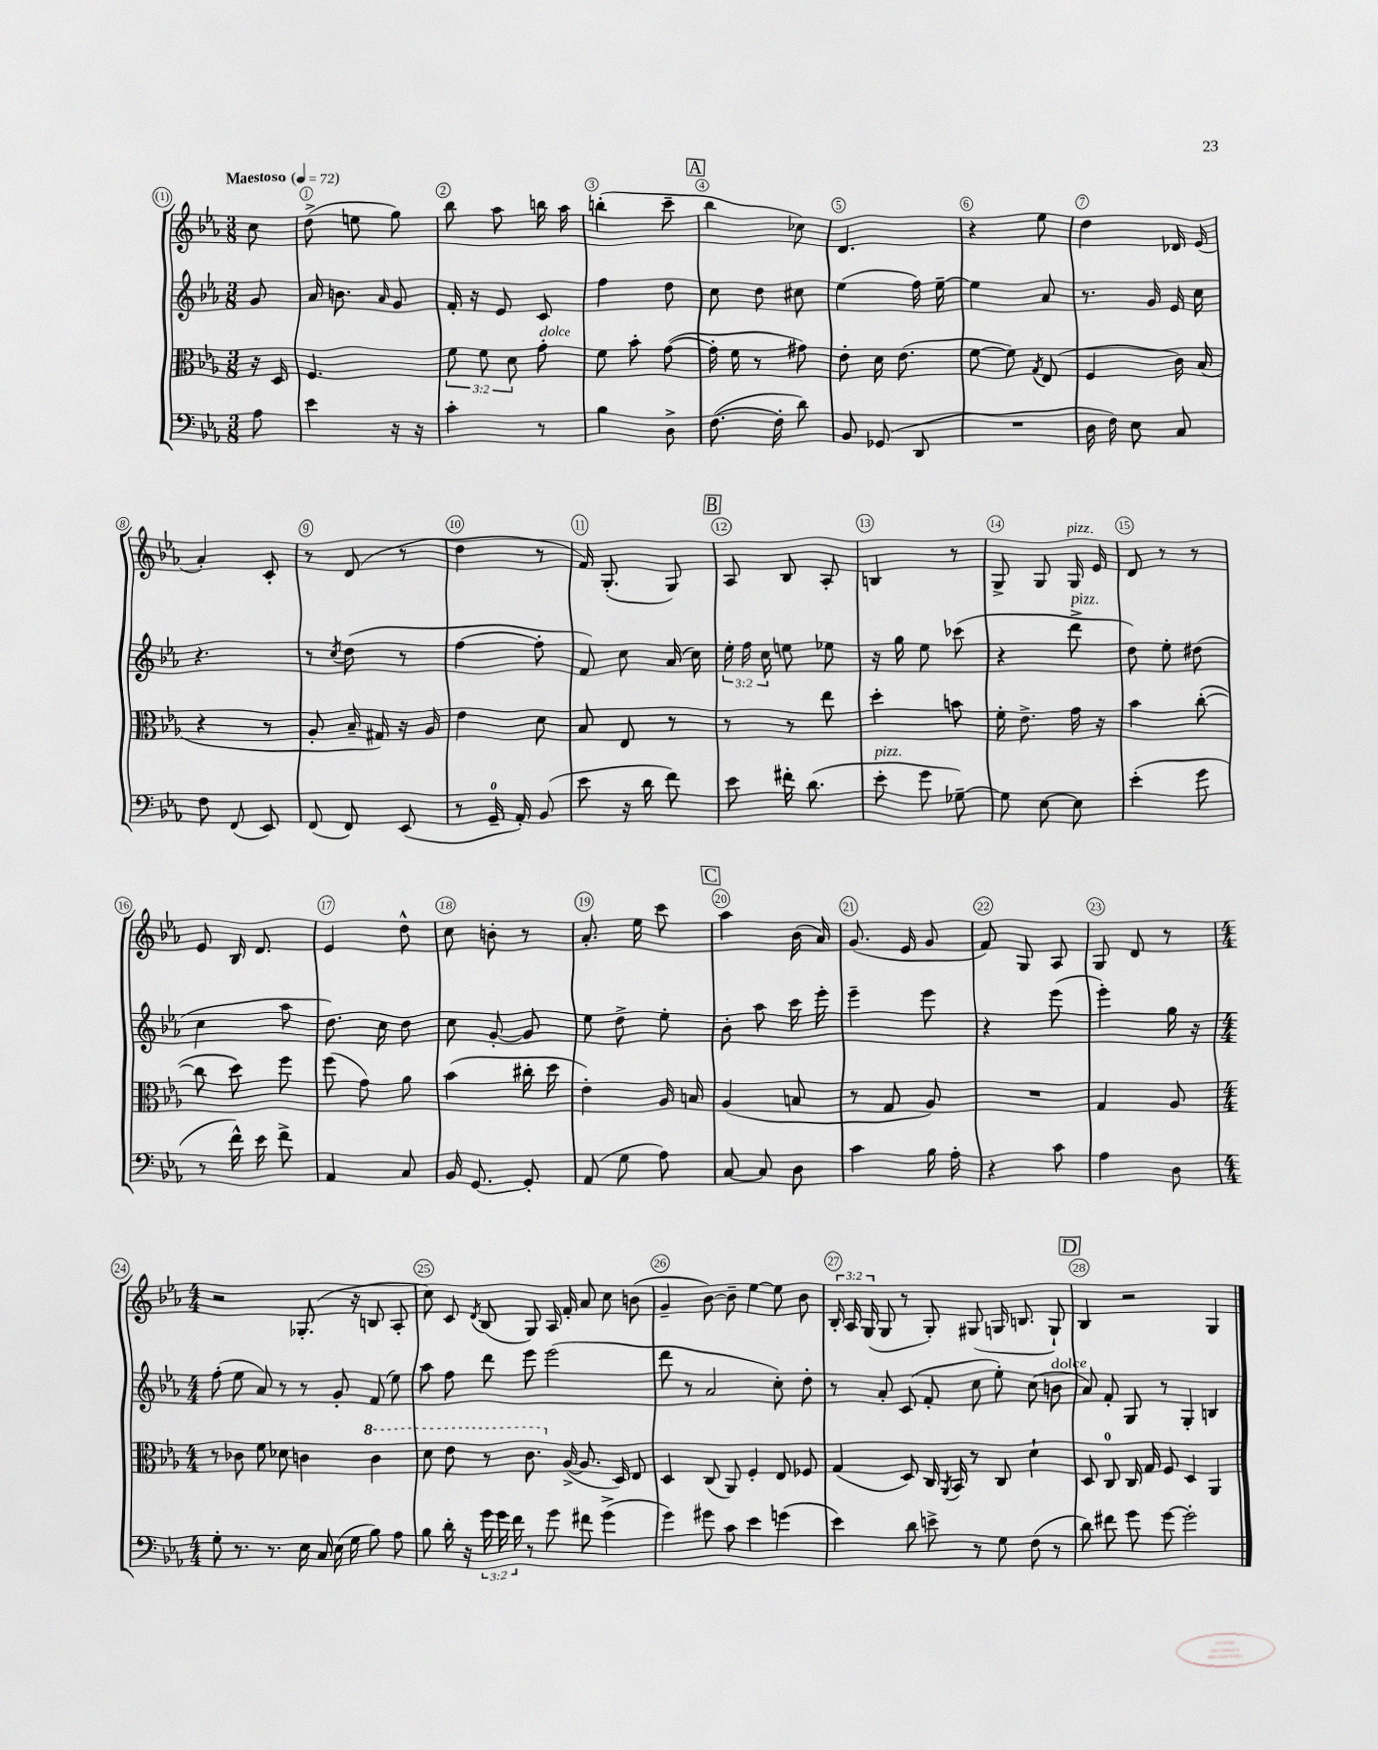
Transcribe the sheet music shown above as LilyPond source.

<<
\new StaffGroup <<
\new Staff = "s0" {
    \clef treble \key ees \major \numericTimeSignature \time 3/8 \override Staff.TupletNumber.text = #tuplet-number::calc-fraction-text \partial 8 \tempo "Maestoso" 4 = 72
    \autoBeamOff c''8 |
    d''8->( e''8 g''8) |
    bes''8 aes''8 b''16 aes''16 |
    b''4-.( c'''8-- |
    \mark \markup { \box "A" } bes''4 ces''8) |
    d'4. |
    r4 ees''8 |
    d''4 des'16 ees'16( |
    aes'4-.) c'8-. |
    r8 d'8( r8 |
    d''4 r8 |
    f'16) g8.-.( g8) |
    \mark \markup { \box "B" } aes8 bes8 aes8-. |
    b4 r8 |
    g8-> g8 g16^\markup { \italic "pizz." } ees'16 |
    d'8 r8 r8 |
    ees'8 bes16 d'8. |
    ees'4 d''8-^ |
    c''8 b'8-. r8 |
    aes'8.-. ees''16 c'''8 |
    \mark \markup { \box "C" } aes''4 bes'16( aes'16) |
    g'8.( ees'16 g'8 |
    f'8) g8 aes8 |
    g8 d'8 r8 |
    \numericTimeSignature \time 4/4 r2 ges8.-.( r16 b8 aes8-. |
    c''8) c'8 \acciaccatura { d'8 } bes8( g8) aes16 f'16-. aes'8 c''8 b'8( |
    g'4-- bes'8~) bes'8-- ees''4~ ees''8 bes'8 |
    \tuplet 3/2 { bes16-. aes16 g16( } g8 r8 g8-.) gis8( g16 b8. g8-!) |
    \mark \markup { \box "D" } bes4 r2 g4 \bar "|." |
}
\new Staff = "s1" {
    \clef treble \key ees \major \numericTimeSignature \time 3/8 \override Staff.TupletNumber.text = #tuplet-number::calc-fraction-text \partial 8
    \autoBeamOff g'8 |
    aes'16 b'8. \grace { aes'16 } g'8 |
    f'16-. r16 ees'8 c'8 |
    f''4 d''8 |
    \mark \markup { \box "A" } c''8 d''8 cis''8 |
    ees''4( f''16) ees''16~-- |
    ees''4 aes'8 |
    r8. g'16 ees'16 c''16 |
    r4. |
    r8 \acciaccatura { c''8 } d''8( r8 |
    f''4~ f''8-. |
    f'8) c''8 aes'16( c''16) |
    \mark \markup { \box "B" } \tuplet 3/2 { ees''16-. f''16 c''16 } e''8 ees''8 |
    r16 g''16 ees''8 ces'''8( |
    r4 d'''8->^\markup { \italic "pizz." } |
    d''8) ees''8-. dis''8( |
    c''4 aes''8 |
    d''8.) c''16 d''8 |
    c''8 g'8~-. g'8 |
    ees''8 d''8-> ees''8-. |
    \mark \markup { \box "C" } bes'8-. aes''8 c'''16 ees'''16-. |
    ees'''4-- ees'''8 |
    r4 ees'''8( |
    ees'''4-.) g''16 r16 |
    \numericTimeSignature \time 4/4 f''8-.( ees''8 aes'8) r8 r8 g'8-. f'8( ees''8) |
    aes''8 f''8 d'''8 ees'''8 ees'''2( |
    d'''8 r8 aes'2 c''8-.) d''8-. |
    r8 aes'8-. c'8( f'8-. c''8 ees''8-.) c''8( b'8^\markup { \italic "dolce" } |
    \mark \markup { \box "D" } aes'8) f'8-. g8 r8 g4-. b4 \bar "|." |
}
\new Staff = "s2" {
    \clef alto \key ees \major \numericTimeSignature \time 3/8 \override Staff.TupletNumber.text = #tuplet-number::calc-fraction-text \partial 8
    \autoBeamOff r16 d16 |
    f4. |
    \tuplet 3/2 { f'8 f'8 d'8 } g'8-.^\markup { \italic "dolce" } |
    f'8 bes'8-. g'8~( |
    \mark \markup { \box "A" } g'16-. f'16 r8 gis'8) |
    ees'8-. d'16 ees'8.( |
    f'8~ f'8) \acciaccatura { g8 } ees8( |
    f4 c'16) bes16( |
    r4 r8 |
    aes8-. bes16-- gis16) r16 aes16 |
    ees'4 d'8 |
    bes8 ees8 r8 |
    \mark \markup { \box "B" } r8 r8 ees''8 |
    d''4-. b'8 |
    f'16-. ees'8.-> g'16 r16 |
    bes'4 c''8~-.( |
    c''8 d''8) f''8 |
    f''8( g'8) aes'8 |
    bes'4( cis''16-. d''16 |
    ees'4-.) aes16 b16 |
    \mark \markup { \box "C" } aes4( b8 |
    r8 g8 aes8) |
    R4. |
    g4 aes8 |
    \numericTimeSignature \time 4/4 r8 ces'8 f'8 des'8 c'4 \ottava #1 c''4 |
    d''8 ees''8 r8 c''8. \ottava #0 aes16~->( aes8. d16) ees8 |
    d4 c8( aes,8) f4-. ees8 fes8 |
    g4( d8) c16 \acciaccatura { aes,8 } bes,16 r8 c8 d'4-! |
    \mark \markup { \box "D" } d8 c8-0 c16 g16 f8 d4 aes,4 \bar "|." |
}
\new Staff = "s3" {
    \clef bass \key ees \major \numericTimeSignature \time 3/8 \override Staff.TupletNumber.text = #tuplet-number::calc-fraction-text \partial 8
    \autoBeamOff aes8 |
    ees'4 r16 r16 |
    c'4-. r8 |
    bes4 d8-> |
    \mark \markup { \box "A" } f8.~( f16-. d'8) |
    bes,8 ges,8( d,8 |
    R4. |
    d16 f16) ees8 c8 |
    f8 f,8( ees,8) |
    f,8( f,8) ees,8( |
    r8 g,16-0-- aes,16-.) bes,8( |
    ees'8 r16 d'16 f'8) |
    \mark \markup { \box "B" } ees'8 fis'16-. d'8.( |
    ees'8-.^\markup { \italic "pizz." } g'8 ges8~--) |
    ges8 ees8~ ees8 |
    ees'4-.( g'8 |
    r8 f'16-^) ees'16 f'8-> |
    aes,4 c8 |
    bes,16 g,8.~ g,8-. |
    aes,8( g8 aes8) |
    \mark \markup { \box "C" } c8~ c8 d8 |
    c'4 bes16 aes16-. |
    r4 c'8 |
    aes4 d8 |
    \numericTimeSignature \time 4/4 g8-. r8. r8. ees16 c16 ees16( g16 bes8) aes8 |
    bes8 d'16-. r16 \tuplet 3/2 { g'16 g'16 f'16 } r8 g'8 fis'8 g'4->( |
    g'4) gis'8 c'8 ees'4 g'4( |
    ees'4) d'8 e'8-> r8 g8 f8( r8 |
    \mark \markup { \box "D" } d'8) fis'8 g'8 g'8~ g'2-. \bar "|." |
}
>>
>>
\layout { \context { \Score \override BarNumber.break-visibility = ##(#f #t #t) barNumberVisibility = #all-bar-numbers-visible \override BarNumber.stencil = #(make-stencil-circler 0.1 0.3 ly:text-interface::print) } }
